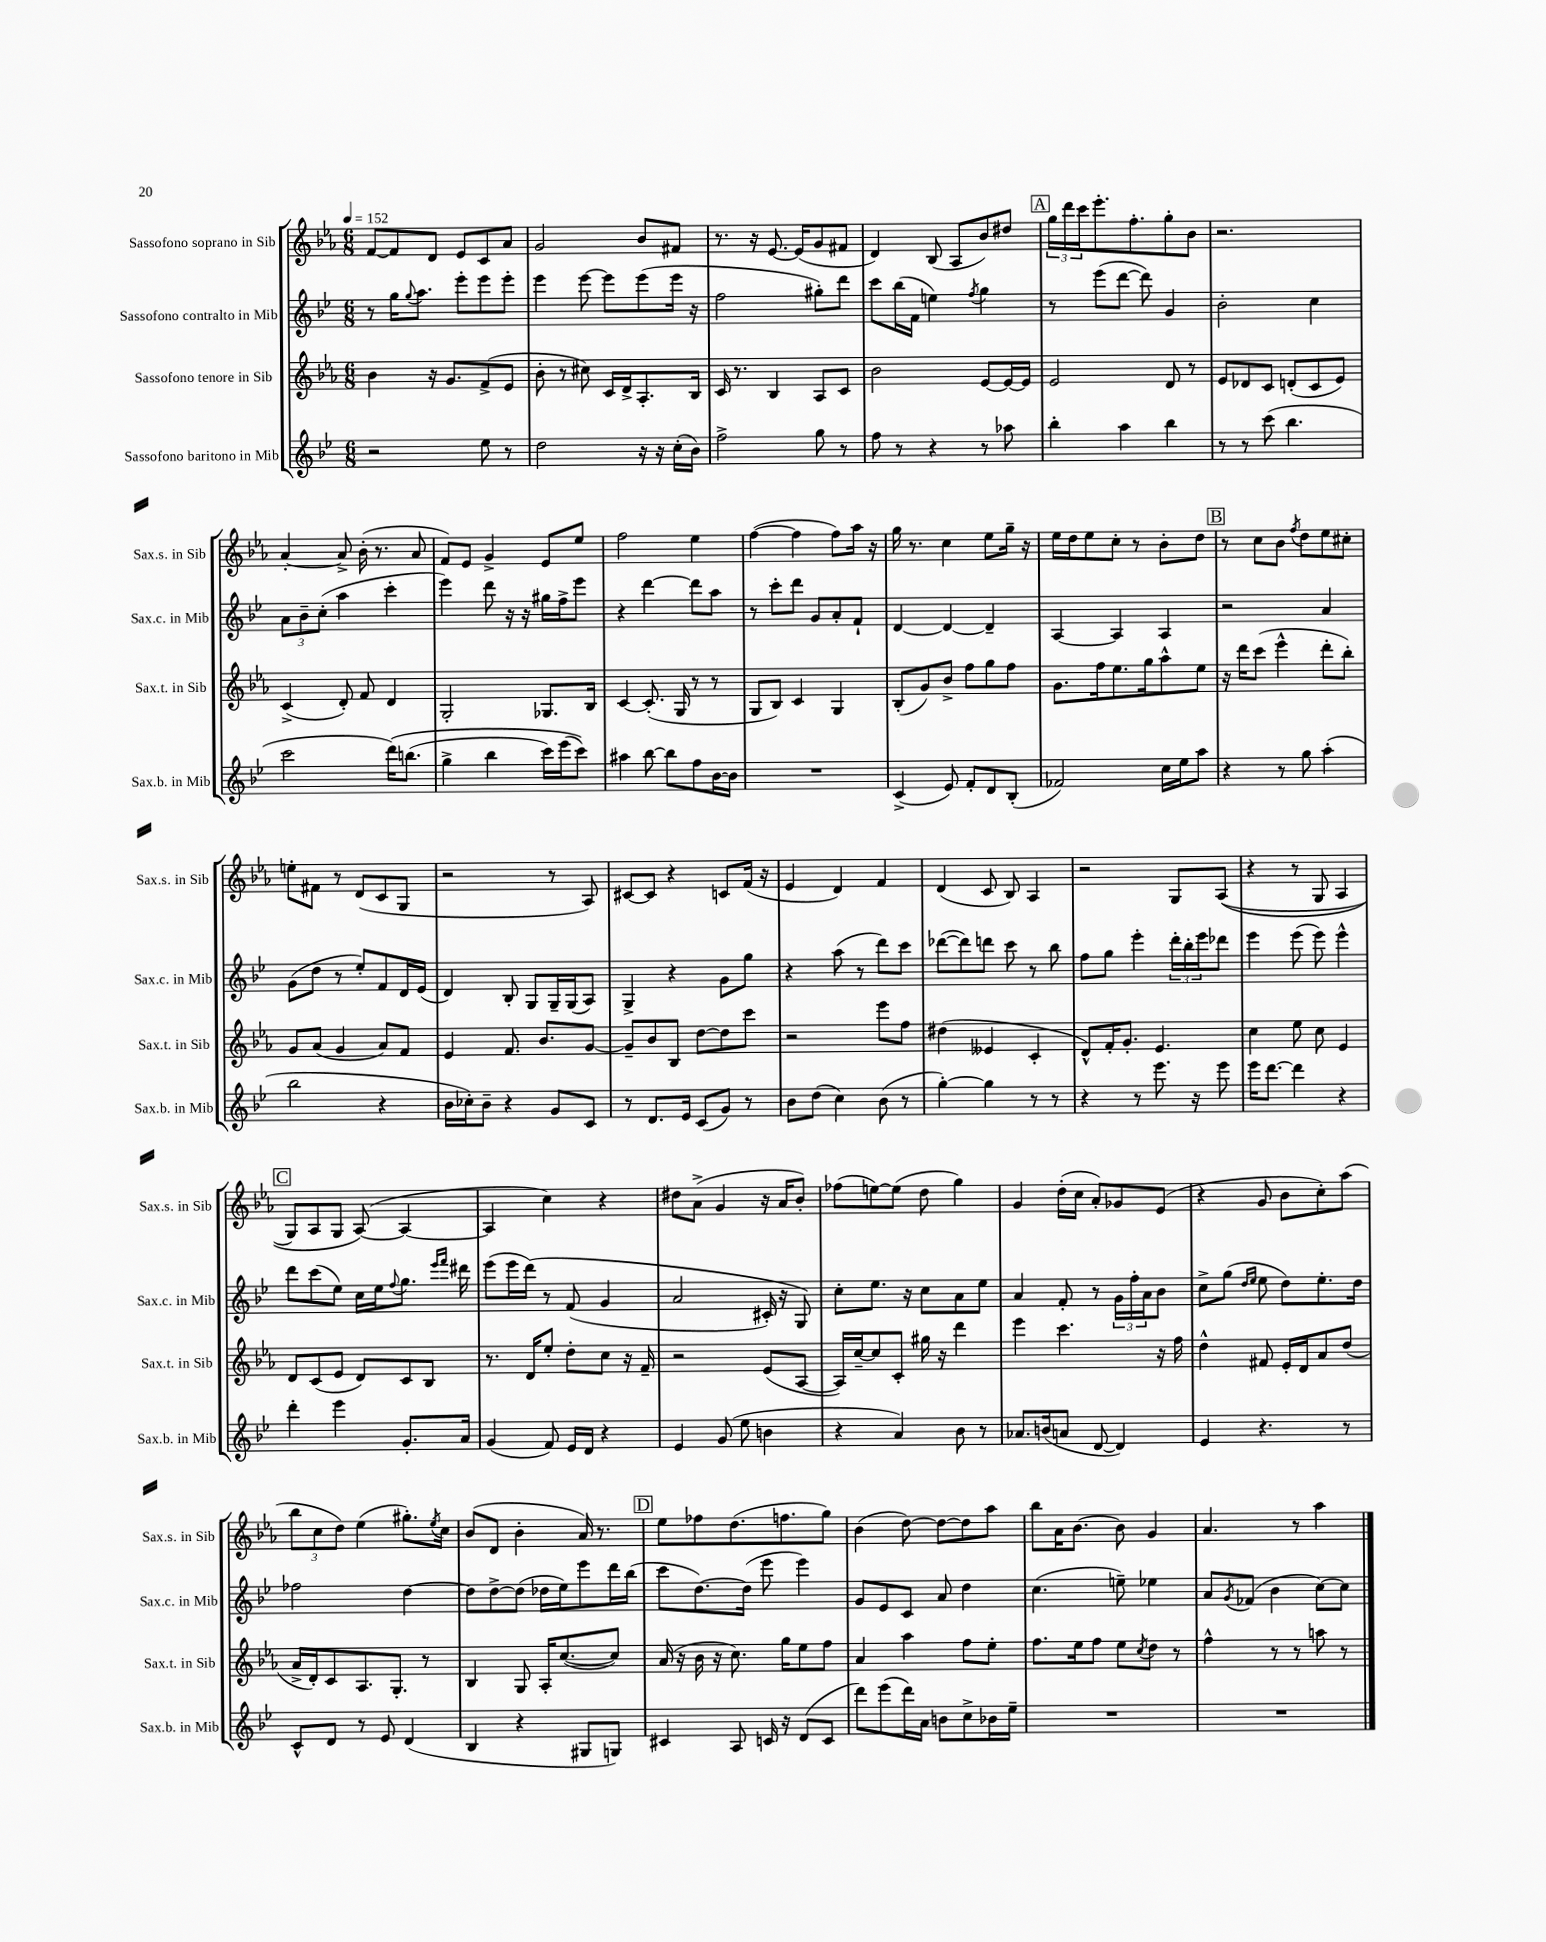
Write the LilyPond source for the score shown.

<<
\new StaffGroup <<
\new Staff = "s0" \with { instrumentName = "Sassofono soprano in Sib" shortInstrumentName = "Sax.s. in Sib" } {
    \clef treble \key ees \major \numericTimeSignature \time 6/8 \tempo 4 = 152
    f'8~ f'8 d'8 ees'8 c'8 aes'8 |
    g'2 bes'8 fis'8 |
    r8. r16 ees'8.~ ees'16( g'8 fis'8 |
    d'4) bes8( aes8 bes'8) dis''8 |
    \mark \markup { \box "A" } \tuplet 3/2 { g''16 d'''16 c'''16 } ees'''8.-. f''8.-. g''8-. bes'8 |
    r2. |
    aes'4~-. aes'8-> bes'16-.( r8. aes'8 |
    f'8) ees'8 g'4-> ees'8 ees''8 |
    f''2 ees''4 |
    f''4~( f''4 f''8) aes''16 r16 |
    g''16 r8. c''4 ees''8 g''16-- r16 |
    ees''16 d''16 ees''8 c''8-. r8 bes'8-. d''8 |
    \mark \markup { \box "B" } r8 c''8 bes'8 \acciaccatura { f''8 } d''8 ees''8 cis''8-. |
    e''8-. fis'8 r8 d'8( c'8 g8 |
    r2 r8 aes8) |
    cis'8~ cis'8 r4 c'8 f'16( r16 |
    ees'4 d'4) f'4 |
    d'4( c'8 bes8) aes4 |
    r2 g8 aes8(\( |
    r4 r8 g8 aes4 |
    \mark \markup { \box "C" } g8) aes8 g8 aes8~(\) aes4~ |
    aes4 c''4) r4 |
    dis''8 aes'8->( g'4 r16 aes'16 bes'8-.) |
    fes''8( e''8~) e''8( d''8 g''4) |
    g'4 d''16-.( c''16 aes'8-.) ges'8 ees'8( |
    r4 g'8 bes'8 c''8-.) aes''8( |
    \tuplet 3/2 { bes''8 c''8 d''8) } ees''4( gis''8.-.) \acciaccatura { ees''8 } c''16 |
    bes'8( d'8 bes'4-. aes'16) r8. |
    \mark \markup { \box "D" } ees''8 fes''8 d''8.( f''8. g''8) |
    bes'4( d''8~) d''8~ d''8 aes''8 |
    bes''8 aes'16 bes'8.~ bes'8 g'4 |
    aes'4. r8 aes''4 \bar "|." |
}
\new Staff = "s1" \with { instrumentName = "Sassofono contralto in Mib" shortInstrumentName = "Sax.c. in Mib" } {
    \clef treble \key bes \major \numericTimeSignature \time 6/8
    r8 g''16 \appoggiatura { g''8 } a''8. ees'''8-. ees'''8 ees'''8-. |
    ees'''4 ees'''8~ ees'''8 ees'''8( ees'''16 r16 |
    f''2 gis''8-.) d'''8 |
    c'''8 bes''16( f'16 e''4) \acciaccatura { f''8 } g''4 |
    \mark \markup { \box "A" } r8 ees'''8( d'''8~ d'''8) g'4 |
    bes'2-. c''4 |
    \tuplet 3/2 { a'8 bes'8-- c''8-.( } a''4 c'''4-. |
    ees'''4) d'''8 r16 r16 gis''16 f''16-> ees'''8 |
    r4 d'''4~ d'''8 a''8 |
    r8 c'''8-. d'''8 g'8 a'8-. f'8-! |
    d'4~ d'4~ d'4-- |
    a4~ a4 a4 |
    \mark \markup { \box "B" } r2 a'4 |
    g'8( d''8 r8 ees''8-.) f'8 d'16 ees'16( |
    d'4) bes8-. g8 g16-- g16( a8) |
    g4-> r4 g'8 g''8 |
    r4 a''8( r8 d'''8) c'''8 |
    des'''8~( des'''8) d'''8 c'''8 r8 bes''8 |
    f''8 g''8 ees'''4-. \tuplet 3/2 { d'''16-. bes''16-. ees'''16 } des'''8 |
    ees'''4 ees'''8( ees'''8) ees'''4-^ |
    \mark \markup { \box "C" } d'''8 c'''8( ees''8) c''16 ees''16 \appoggiatura { f''8 } g''8. \grace { ees'''16 f'''16 } dis'''16 |
    ees'''8( ees'''16 d'''16)\( r8 f'8( g'4 |
    a'2 cis'16-.) r16 g8\) |
    c''8-. ees''8. r16 c''8 a'8 ees''8 |
    a'4 f'8-. r8 \tuplet 3/2 { g'16 f''16-. a'16 } bes'8 |
    c''8-> g''8( \grace { d''16 ees''16 } ees''8 d''8) ees''8.-. d''16 |
    fes''2 d''4~ |
    d''8 d''8~-> d''8( des''16 ees''16) ees'''8 d'''16 bes''16( |
    \mark \markup { \box "D" } c'''8 d''8.~) d''16( ees'''8 ees'''4) |
    g'8 ees'8 c'8 a'8 d''4 |
    c''4.( e''8--) ees''4 |
    a'8 \acciaccatura { g'8 } fes'8( bes'4 c''8~) c''8 \bar "|." |
}
\new Staff = "s2" \with { instrumentName = "Sassofono tenore in Sib" shortInstrumentName = "Sax.t. in Sib" } {
    \clef treble \key ees \major \numericTimeSignature \time 6/8
    bes'4 r16 g'8. f'8->( ees'8 |
    bes'8-. r8 cis''8) c'16 d'16-> aes8.-. bes16 |
    c'16 r8. bes4 aes8 c'8 |
    bes'2 ees'8~ ees'16~ ees'16 |
    \mark \markup { \box "A" } ees'2 d'8 r8 |
    ees'8 des'8 c'8 d'8-.( c'8 ees'8) |
    c'4->( d'8-.) f'8 d'4 |
    g2-. ges8. bes16 |
    c'4~ c'8.-.( g16 r8 r8 |
    g8 bes8) c'4 g4 |
    bes8-.( g'8) bes'8-> f''8 g''8 f''8 |
    g'8. f''16 ees''8. g''16 aes''8-^ ees''8 |
    \mark \markup { \box "B" } r16 d'''16 c'''8( ees'''4-^ d'''8-. bes''8-.) |
    g'8 aes'8( g'4 aes'8) f'8 |
    ees'4 f'8. bes'8. g'8~ |
    g'8-- bes'8 bes8 d''8~ d''8 c'''8 |
    r2 ees'''8 f''8 |
    dis''4( eeses'4 c'4-. |
    d'8-^) f'16-. g'8.-. ees'4. |
    c''4 ees''8 c''8 ees'4 |
    \mark \markup { \box "C" } d'8 c'8( ees'8 d'8) c'8 bes8 |
    r8. d'16 ees''8-. d''8-. c''8 r16 f'16-- |
    r2 ees'8( aes8~ |
    aes16) c''16~-- c''8 c'8-. gis''16 r16 d'''4 |
    ees'''4 c'''4. r16 f''16 |
    d''4-^ fis'8 ees'16-. d'16 aes'8 d''8( |
    aes'16-> d'16-.) c'8 aes8. g8.-. r8 |
    bes4 g8 aes16-. c''8.~( c''8) |
    \mark \markup { \box "D" } aes'16( r16 bes'16 r16 c''8.) g''16 ees''8 f''8 |
    aes'4 aes''4 f''8 ees''8-. |
    f''8. ees''16 f''8 ees''8 \acciaccatura { c''8 } d''8 r8 |
    f''4-^ r8 r8 a''8 r8 \bar "|." |
}
\new Staff = "s3" \with { instrumentName = "Sassofono baritono in Mib" shortInstrumentName = "Sax.b. in Mib" } {
    \clef treble \key bes \major \numericTimeSignature \time 6/8
    r2 ees''8 r8 |
    d''2 r16 r16 c''16-.( bes'16) |
    f''2-> g''8 r8 |
    f''8 r8 r4 r8 aes''8 |
    \mark \markup { \box "A" } bes''4-. a''4 bes''4 |
    r8 r8 c'''8( bes''4. |
    c'''2 d'''16)\( b''8.( |
    g''4-> bes''4 c'''16) ees'''16( c'''8)\) |
    ais''4 bes''8~ bes''8 f''8 bes'16~ bes'16 |
    R2. |
    c'4->( ees'8) f'8-. d'8 bes8-.( |
    fes'2) c''16 ees''16 a''8 |
    \mark \markup { \box "B" } r4 r8 g''8 a''4-.( |
    bes''2 r4 |
    bes'16 ces''16-.) bes'8-- r4 g'8 c'8 |
    r8 d'8. ees'16 c'8( g'8) r8 |
    bes'8 d''8( c''4) bes'8( r8 |
    g''4~-.) g''4 r8 r8 |
    r4 r8 ees'''8. r16 ees'''8 |
    ees'''16 d'''8.~ d'''4 r4 |
    \mark \markup { \box "C" } d'''4-. ees'''4 g'8.-. a'16 |
    g'4( f'8) ees'16 d'16 r4 |
    ees'4 g'8( ees''8 b'4 |
    r4 a'4) bes'8 r8 |
    aes'8. b'16( a'8 d'8~ d'4) |
    ees'4 r4. r8 |
    c'8-^ d'8 r8 ees'8 d'4( |
    bes4 r4 gis8 g8) |
    \mark \markup { \box "D" } cis'4 a8 c'16 r16 d'8( c'8 |
    d'''8) ees'''8( d'''16) a'16 b'8 c''8-> bes'16 ees''16-- |
    R2. |
    R2. \bar "|." |
}
>>
>>
\layout { \context { \Score \remove "Bar_number_engraver" } }
